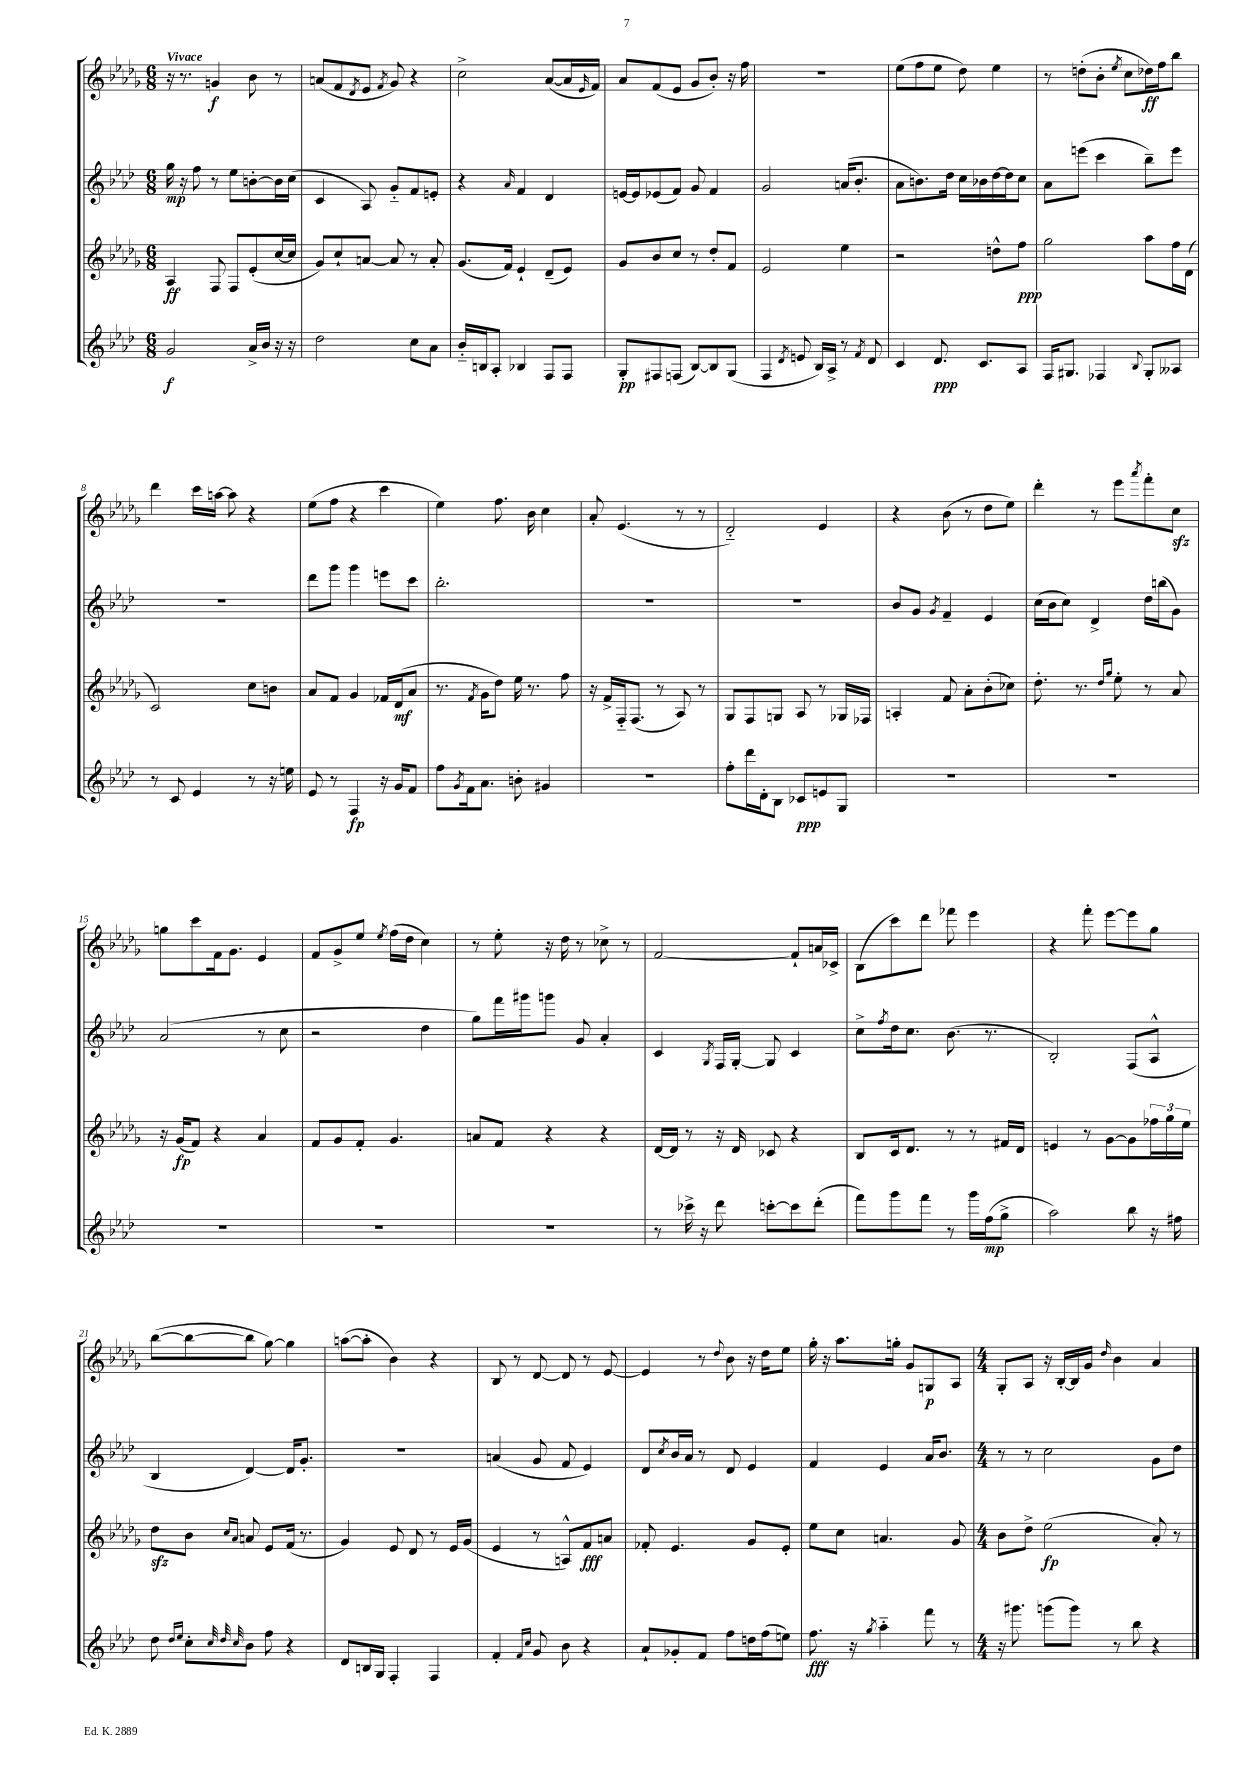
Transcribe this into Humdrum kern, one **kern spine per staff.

**kern	**dynam	**kern	**dynam	**kern	**dynam	**kern	**dynam
*part4	*part4	*part3	*part3	*part2	*part2	*part1	*part1
*staff4	*staff4	*staff3	*staff3	*staff2	*staff2	*staff1	*staff1
*clefG2	*	*clefG2	*	*clefG2	*	*clefG2	*
*k[b-e-a-d-]	*	*k[b-e-a-d-g-]	*	*k[b-e-a-d-]	*	*k[b-e-a-d-g-]	*
*M6/8	*	*M6/8	*	*M6/8	*	*M6/8	*
=1	=1	=1	=1	=1	=1	=1	=1
!	!	!	!	!	!	!LO:TX:a:B:t=Vivace	!
2g/	f	4A-/	ff	16gg\	mp	16r	.
.	.	.	.	16r	.	8.r	.
.	.	.	.	8ff\	.	.	.
.	.	8F/	.	8r	.	4gn/	f
.	.	8F/L	.	8ee-\L	.	.	.
16a-^/LL	.	(8e-'/	.	[8bn'\	.	8b-\	.
16b-/JJ	.	.	.	.	.	.	.
16r	.	[16cc/L	.	16b\L]	.	8r	.
16r	.	16cc/JJ]	.	(16cc\JJ	.	.	.
=2	=2	=2	=2	=2	=2	=2	=2
2dd-\	.	8g-/L)	.	4c/	.	(8an/L	.
.	.	8cc`/	.	.	.	8f/	.
.	.	.	.	.	.	8qd-/	.
.	.	[8an/J	.	8A-/)	.	8e-/J	.
.	.	.	.	.	.	8qf/	.
.	.	8a/]	.	8g/L	.	8g-/)	.
8cc\L	.	8r	.	8f/	.	4r	.
8a-\J	.	8a'/	.	8en'/J	.	.	.
=3	=3	=3	=3	=3	=3	=3	=3
16b-/LL	.	(8.g-/L	.	4r	.	2cc^\	.
16Bn/J	.	.	.	.	.	.	.
8A-'/J	.	.	.	.	.	.	.
.	.	16f/Jk)	.	.	.	.	.
.	.	.	.	16qqa-/	.	.	.
4B-X/	.	4e-`/	.	4f/	.	.	.
8F/L	.	(8d-~/L	.	4d-/	.	([8a-/L	.
8F/J	.	8e-/J)	.	.	.	16a-/L]	.
.	.	.	.	.	.	16qqe-/	.
.	.	.	.	.	.	16f/JJ)	.
=4	=4	=4	=4	=4	=4	=4	=4
8G'/L	pp	8g-/L	.	[16en/LL	.	8a-/L	.
.	.	.	.	16e/J]	.	.	.
8F#X/	.	8b-/	.	(8e-X/	.	(8f/	.
(8Fn/J	.	8cc/J	.	8f/J)	.	8e-/J	.
[8B-/L)	.	8r	.	8g/	.	8g-/L	.
8B-/]	.	8dd-'/L	.	4f/	.	8b-'/J)	.
(8G/J	.	8f/J	.	.	.	16r	.
.	.	.	.	.	.	16ff\	.
=5	=5	=5	=5	=5	=5	=5	=5
4F/	.	2e-/	.	2g/	.	2.r	.
8qd-/	.	.	.	.	.	.	.
8en/	.	.	.	.	.	.	.
16B-/LL)	.	.	.	.	.	.	.
16A-^/JJ	.	.	.	.	.	.	.
8r	.	4ee-\	.	(16an/KL	.	.	.
.	.	.	.	8.b-'/J	.	.	.
8qf/	.	.	.	.	.	.	.
8d-/	.	.	.	.	.	.	.
=6	=6	=6	=6	=6	=6	=6	=6
4c/	.	2r	.	8a-\L	.	(8ee-\L	.
.	.	.	.	8.bn\)	.	8ff\	.
8.d-/	ppp	.	.	.	.	8ee-\J	.
.	.	.	.	16dd-\Jk	.	.	.
.	.	.	.	16cc\LL	.	8dd-\)	.
8.c/L	.	.	.	16b-X\	.	.	.
.	.	8ddn^^\L	.	[16dd-\	.	4ee-\	.
.	.	.	.	16dd-\J]	.	.	.
8A-/J	.	8ff\J	ppp	8cc\J	.	.	.
=7	=7	=7	=7	=7	=7	=7	=7
16F/KL	.	2gg-\	.	8a-\L	.	8r	.
8.G#X/J	.	.	.	.	.	.	.
.	.	.	.	(8eeen\J	.	(8ddn'\L	.
4F-X/	.	.	.	4ccc\	.	8b-'\J	.
.	.	.	.	.	.	8qee-/	.
.	.	.	.	.	.	8cc\L	.
8qqB-/	.	.	.	.	.	.	.
8G#'/L	.	8aa-\L	.	8bb-~\L)	.	16dd-X\L)	ff
.	.	.	.	.	.	16ff\J	.
8A--X/J	.	16ff\L	.	8eee\J	.	8bb-\J	.
.	.	(16d-\JJ	.	.	.	.	.
!!LO:LB:g=z
=8	=8	=8	=8	=8	=8	=8	=8
8r	.	2c/)	.	2.r	.	4ddd-\	.
8c/	.	.	.	.	.	.	.
4e-/	.	.	.	.	.	16ccc\LL	.
.	.	.	.	.	.	[16aan\JJ	.
.	.	.	.	.	.	8aa\]	.
8r	.	8cc\L	.	.	.	4r	.
16r	.	8bn\J	.	.	.	.	.
16een\	.	.	.	.	.	.	.
=9	=9	=9	=9	=9	=9	=9	=9
8e-/	.	8a-/L	.	8ddd-\L	.	(8ee-\L	.
8r	.	8f/J	.	8ggg\J	.	8ff\J	.
4F/	fp	4g-/	.	4ggg\	.	4r	.
16r	.	16f-X/LL	.	8eeen\L	.	4ccc\	.
16g/KL	.	(16d-/J	mf	.	.	.	.
8f/J	.	8a-/J	.	8ccc\J	.	.	.
=10	=10	=10	=10	=10	=10	=10	=10
8ff\L	.	8.r	.	2.bb-'\	.	4ee-\)	.
8qg/	.	.	.	.	.	.	.
16f\k	.	.	.	.	.	.	.
.	.	8qf/	.	.	.	.	.
8.a-\J	.	16g-\KL	.	.	.	.	.
.	.	8dd-\J)	.	.	.	8.ff\	.
8bn'\	.	16ee-\	.	.	.	.	.
.	.	8.r	.	.	.	16b-\	.
4g#X/	.	.	.	.	.	4cc\	.
.	.	8ff\	.	.	.	.	.
=11	=11	=11	=11	=11	=11	=11	=11
2.r	.	16r	.	2.r	.	8a-'/	.
.	.	16f^/LL	.	.	.	.	.
.	.	16F/J	.	.	.	(4.e-/	.
.	.	(8.F/J	.	.	.	.	.
.	.	8r	.	.	.	.	.
.	.	8A-/)	.	.	.	8r	.
.	.	8r	.	.	.	8r	.
=12	=12	=12	=12	=12	=12	=12	=12
8ff'\L	.	8G-/L	.	2.r	.	2d-/)	.
16ddd-\L	.	8F/	.	.	.	.	.
16d-'\J	.	.	.	.	.	.	.
8B-\J	.	8Gn/J	.	.	.	.	.
8c-X/L	ppp	8A-/	.	.	.	.	.
8en/	.	8r	.	.	.	4e-/	.
8G/J	.	16G-X/LL	.	.	.	.	.
.	.	16F-X/JJ	.	.	.	.	.
=13	=13	=13	=13	=13	=13	=13	=13
2.r	.	4An'/	.	8b-/L	.	4r	.
.	.	.	.	8g/J	.	.	.
.	.	.	.	8qg/	.	.	.
.	.	8f/	.	4f~/	.	(8b-\	.
.	.	8a-'\L	.	.	.	8r	.
.	.	(8b-'\	.	4e-/	.	8dd-\L	.
.	.	8cc-X\J)	.	.	.	8ee-\J)	.
=14	=14	=14	=14	=14	=14	=14	=14
2.r	.	8.dd-'\	.	(16cc\LL	.	4ddd-'\	.
.	.	.	.	16b-\J	.	.	.
.	.	.	.	8cc\J)	.	.	.
.	.	8.r	.	.	.	.	.
.	.	.	.	4d-^/	.	8r	.
.	.	16qqdd-/LL	.	.	.	.	.
.	.	16qqgg-/JJ	.	.	.	.	.
.	.	8ee-'\	.	.	.	8eee-\L	.
.	.	.	.	.	.	8qaaa-/	.
.	.	8r	.	16dd-\LL	.	8fff'\	.
.	.	.	.	(16bbn\J	.	.	.
.	.	8a-/	.	8g\J)	.	8cczz\J	.
!!LO:LB:g=z
=15	=15	=15	=15	=15	=15	=15	=15
2.r	.	16r	.	(2a-/	.	8ggn\L	.
.	.	(16g-/KL	fp	.	.	.	.
.	.	8f/J)	.	.	.	8ccc\	.
.	.	4r	.	.	.	16f\k	.
.	.	.	.	.	.	8.g-\J	.
.	.	4a-/	.	8r	.	4e-/	.
.	.	.	.	8cc\	.	.	.
=16	=16	=16	=16	=16	=16	=16	=16
2.r	.	8f/L	.	2r	.	8f/L	.
.	.	8g-/	.	.	.	8g-^/	.
.	.	8f'/J	.	.	.	8ee-/J	.
.	.	.	.	.	.	8qee-/	.
.	.	4.g-/	.	.	.	(16ff\LL	.
.	.	.	.	.	.	16dd-\JJ	.
.	.	.	.	4dd-\	.	4cc\)	.
=17	=17	=17	=17	=17	=17	=17	=17
2.r	.	8an/L	.	8gg\L)	.	8r	.
.	.	8f/J	.	16fff\L	.	8ee-'\	.
.	.	.	.	16ggg#X\J	.	.	.
.	.	4r	.	8gggn\J	.	16r	.
.	.	.	.	.	.	16dd-\	.
.	.	.	.	8g/	.	8r	.
.	.	4r	.	4a-'/	.	8cc-X^\	.
.	.	.	.	.	.	8r	.
=18	=18	=18	=18	=18	=18	=18	=18
8r	.	[16d-/LL	.	4c/	.	[2f/	.
.	.	16d-/JJ]	.	.	.	.	.
16ccc-X^\	.	8r	.	.	.	.	.
16r	.	.	.	.	.	.	.
.	.	.	.	8qG/	.	.	.
8ddd-\	.	16r	.	16F/LL	.	.	.
.	.	16d-/	.	[16G'/JJ	.	.	.
[8cccn'\L	.	8c-X/	.	8G/]	.	.	.
8ccc\]	.	4r	.	4c/	.	8f`/L]	.
(8ddd-'\J	.	.	.	.	.	16an/L	.
.	.	.	.	.	.	16c-X^/JJ	.
=19	=19	=19	=19	=19	=19	=19	=19
8fff\L)	.	8B-/L	.	8cc^\L	.	(8B-\L	.
.	.	.	.	8qff/	.	.	.
8ggg\	.	16c/k	.	16dd-\k	.	8ccc\)	.
.	.	8.d-/J	.	8.cc\J	.	.	.
8fff\J	.	.	.	.	.	8ddd-\J	.
8r	.	8r	.	(8.b-\	.	8fff-X\	.
16ggg\LL	.	8r	.	.	.	4eee-\	.
(16ff\J	mp	.	.	8.r	.	.	.
8gg^\J	.	16f#X/LL	.	.	.	.	.
.	.	16d-/JJ	.	.	.	.	.
=20	=20	=20	=20	=20	=20	=20	=20
2aa-\)	.	4en/	.	2B-'/)	.	4r	.
.	.	8r	.	.	.	8fff'\	.
.	.	[8g-\L	.	.	.	[8eee-\L	.
8bb-\	.	8g-\]	.	(8F/L	.	8eee-\]	.
16r	.	24ff-X\L	.	8A-^^/J	.	8gg-\J	.
.	.	24gg-\	.	.	.	.	.
16ff#X\	.	.	.	.	.	.	.
.	.	24ee-\JJ	.	.	.	.	.
!!LO:LB:g=z
=21	=21	=21	=21	=21	=21	=21	=21
8dd-\	.	8dd-zz\L	.	4B-/	.	([8bb-\L	.
16qqdd-/LL	.	.	.	.	.	.	.
16qqee-/JJ	.	.	.	.	.	.	.
8cc'\L	.	8b-\J	.	.	.	8bb-\_	.
32qqcc/	.	.	.	.	.	.	.
32qqdd-/	.	16qqcc/LL	.	.	.	.	.
32qqcc/	.	16qqa-/JJ	.	.	.	.	.
8b-\J	.	8an/	.	[4d-/)	.	8bb-\J]	.
8ff\	.	8e-/L	.	.	.	[8gg-\)	.
4r	.	(16f/Jk	.	16d-/KL]	.	4gg-\]	.
.	.	8.r	.	8.g'/J	.	.	.
=22	=22	=22	=22	=22	=22	=22	=22
8d-/L	.	4g-/)	.	2.r	.	([8aan\L	.
16Bn/L	.	.	.	.	.	8aa'\J]	.
16G/JJ	.	.	.	.	.	.	.
4F'/	.	8e-/	.	.	.	4b-\)	.
.	.	8d-/	.	.	.	.	.
4F/	.	8r	.	.	.	4r	.
.	.	16e-/LL	.	.	.	.	.
.	.	(16g-/JJ	.	.	.	.	.
=23	=23	=23	=23	=23	=23	=23	=23
4f'/	.	4e-/	.	(4an/	.	8B-/	.
.	.	.	.	.	.	8r	.
16qqf/LL	.	.	.	.	.	.	.
16qqcc/JJ	.	.	.	.	.	.	.
8g/	.	8r	.	8g/	.	[8d-/	.
8b-\	.	8An^^/L)	.	8f/	.	8d-/]	.
4r	.	8f/	fff	4e-/)	.	8r	.
.	.	8an/J	.	.	.	[8e-/	.
=24	=24	=24	=24	=24	=24	=24	=24
8a-`/L	.	8f-X'/	.	8d-/L	.	4e-/]	.
.	.	.	.	8qcc/	.	.	.
8g-X'/	.	4.e-/	.	16b-/L	.	.	.
.	.	.	.	16a-/JJ	.	.	.
8f/J	.	.	.	8r	.	8r	.
.	.	.	.	.	.	8qqdd-/	.
8ff\L	.	.	.	8d-/	.	8b-\	.
16ddn\L	.	8g-/L	.	4e-/	.	16r	.
(16ff\J	.	.	.	.	.	16dd-\KL	.
8een\J)	.	8e-'/J	.	.	.	8ee-\J	.
=25	=25	=25	=25	=25	=25	=25	=25
8.ff\	fff	8ee-\L	.	4f/	.	16gg-'\	.
.	.	.	.	.	.	16r	.
.	.	8cc\J	.	.	.	8.aa-\L	.
16r	.	.	.	.	.	.	.
8qgg/	.	.	.	.	.	.	.
4aa-\	.	4.an/	.	4e-/	.	.	.
.	.	.	.	.	.	16ggn'\Jk	.
.	.	.	.	.	.	8g-/L	.
8fff\	.	.	.	16a-/KL	.	8Gn/	p
.	.	.	.	8.b-/J	.	.	.
8r	.	8g-/	.	.	.	8A-/J	.
=26	=26	=26	=26	=26	=26	=26	=26
*M4/4	*	*M4/4	*	*M4/4	*	*M4/4	*
16r	.	8b-\L	.	8r	.	8G-'/L	.
8.ggg#X\	.	.	.	.	.	.	.
.	.	8dd-^\J	.	8r	.	8A-/J	.
(8gggn\L	.	(2ee-\	fp	2cc\	.	16r	.
.	.	.	.	.	.	[16B-'/LL	.
8ggg\J)	.	.	.	.	.	16B-/]	.
.	.	.	.	.	.	16g-/JJ	.
.	.	.	.	.	.	16qqdd-/	.
8r	.	.	.	.	.	4b-\	.
8bb-\	.	.	.	.	.	.	.
4r	.	8a-'/)	.	8g\L	.	4a-/	.
.	.	8r	.	8dd-\J	.	.	.
==	==	==	==	==	==	==	==
*-	*-	*-	*-	*-	*-	*-	*-
